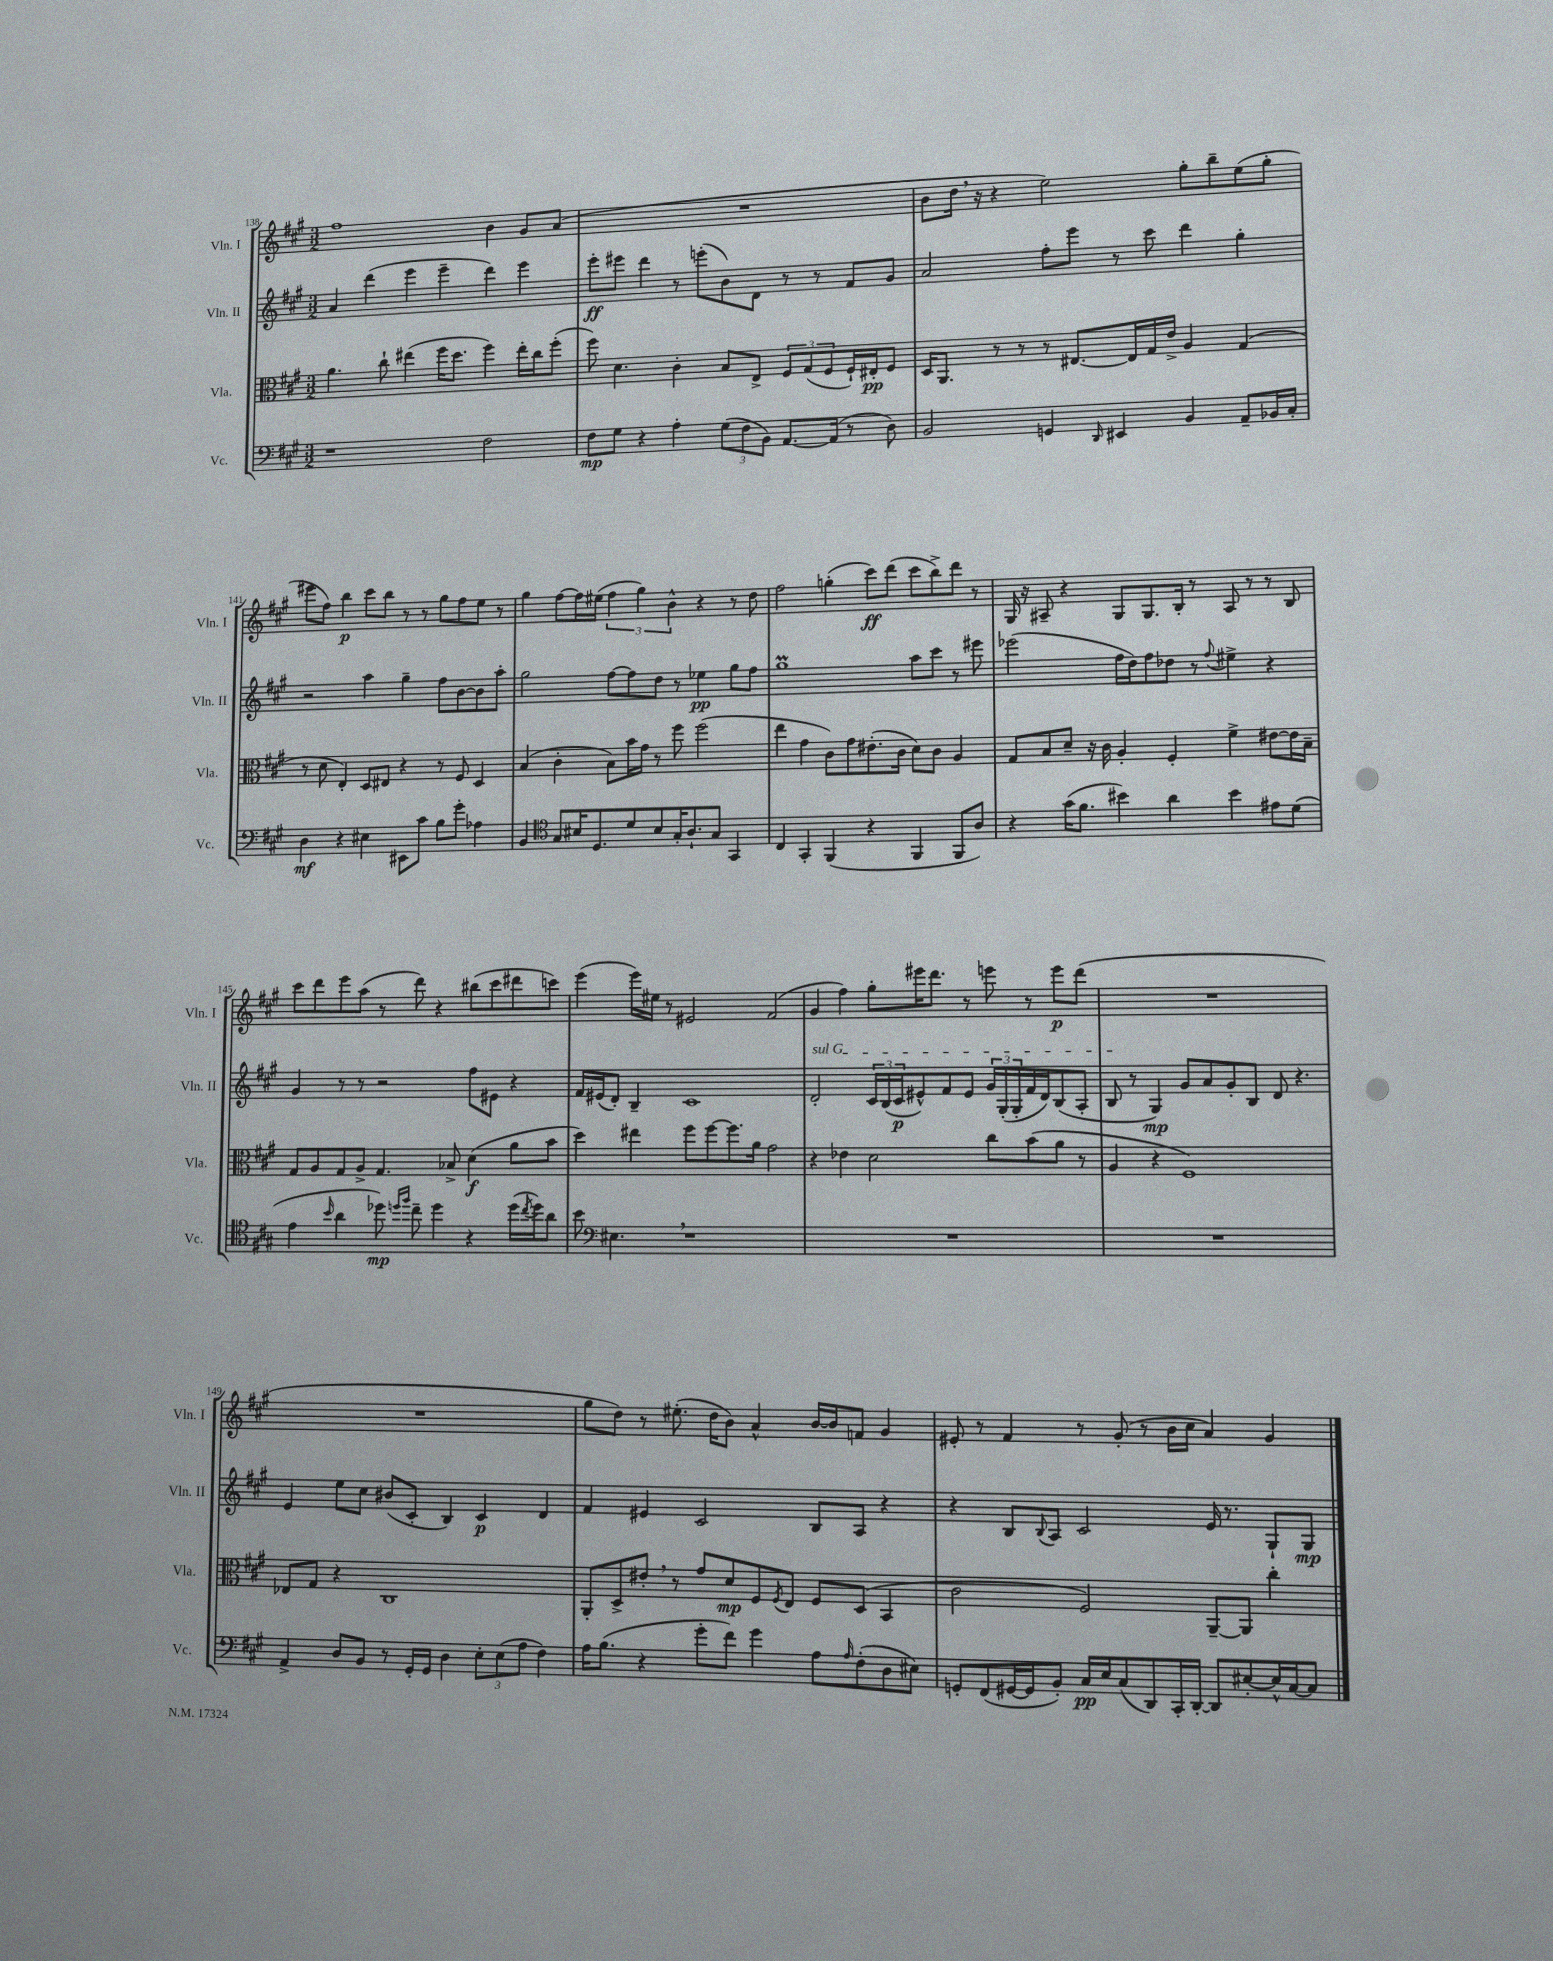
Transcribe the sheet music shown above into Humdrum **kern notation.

**kern	**dynam	**kern	**dynam	**kern	**dynam	**kern	**dynam
*part4	*part4	*part3	*part3	*part2	*part2	*part1	*part1
*staff4	*staff4	*staff3	*staff3	*staff2	*staff2	*staff1	*staff1
*I"Vc.	*	*I"Vla.	*	*I"Vln. II	*	*I"Vln. I	*
*I'Vc.	*	*I'Vla.	*	*I'Vln. II	*	*I'Vln. I	*
*clefF4	*	*clefC3	*	*clefG2	*	*clefG2	*
*k[f#c#g#]	*	*k[f#c#g#]	*	*k[f#c#g#]	*	*k[f#c#g#]	*
*M3/2	*	*M3/2	*	*M3/2	*	*M3/2	*
=138	=138	=138	=138	=138	=138	=138	=138
1r	.	4.a\	.	4a/	.	1ff#	.
.	.	.	.	(4ddd\	.	.	.
.	.	8cc#`\	.	.	.	.	.
.	.	(4ee#X\	.	4eee\	.	.	.
.	.	16ff#\KL	.	4eee~\	.	.	.
.	.	8.dd\J	.	.	.	.	.
2F#\	.	4ff#\)	.	4ddd\)	.	4b\	.
.	.	16ee#'\LL	.	4eee\	.	8g#/L	.
.	.	16cc#\J	.	.	.	.	.
.	.	(8ff#'\J	.	.	.	(8a/J	.
=139	=139	=139	=139	=139	=139	=139	=139
8F#\L	mp	8ff#\)	.	8eee'\L	ff	1.r	.
8G#\J	.	4.d\	.	8eee#X\J	.	.	.
4r	.	.	.	4ddd\	.	.	.
4A'\	.	4c#'\	.	8r	.	.	.
.	.	.	.	(8eeen'\L	.	.	.
(12G#\L	.	8B/L	.	8b\)	.	.	.
12F#\	.	.	.	.	.	.	.
.	.	8E^/J	.	8d\J	.	.	.
12BB\J)	.	.	.	.	.	.	.
[8.AA/L	.	12F#/L	.	8r	.	.	.
.	.	(12G#/	.	.	.	.	.
.	.	.	.	8r	.	.	.
.	.	12F#/	.	.	.	.	.
(16AA/Jk]	.	.	.	.	.	.	.
8r	.	16F#`/L)	.	8f#/L	.	.	.
.	.	16E#X'/J	pp	.	.	.	.
8D\)	.	8F#/J	.	8g#/J	.	.	.
=140	=140	=140	=140	=140	=140	=140	=140
2BB/	.	16D/KL	.	2a/	.	8b\L	.
.	.	8.AA/J	.	.	.	.	.
.	.	.	.	.	.	16dd,\Jk	.
.	.	.	.	.	.	16r	.
.	.	8r	.	.	.	4r	.
.	.	8r	.	.	.	.	.
4GGn/	.	8r	.	8ff#'\L	.	2ee\)	.
.	.	[8.E#X/L	.	8eee\J	.	.	.
16qqDD/	.	.	.	.	.	.	.
4EE#X/	.	.	.	8r	.	.	.
.	.	16E#/L]	.	.	.	.	.
.	.	16G#/	.	8ccc#\	.	.	.
.	.	16e^/JJ	.	.	.	.	.
4BB/	.	4A/	.	4ddd\	.	8gg#'\L	.
.	.	.	.	.	.	8bb~\	.
8AA~/L	.	(4G#/	.	4gg#'\	.	(8ee\	.
16BB-X/L	.	.	.	.	.	8gg#'\J	.
16C#'/JJ	.	.	.	.	.	.	.
!!LO:LB:g=z
=141	=141	=141	=141	=141	=141	=141	=141
4D\	mf	8r	.	2r	.	8eee#X\L	.
.	.	8d\	.	.	.	8ff#\J)	.
4r	.	4E'/)	.	.	.	4bb\	p
4E#X\	.	8D/L	.	4aa\	.	8ccc#\L	.
.	.	8E#X/J	.	.	.	8bb\J	.
8EE#X\L	.	4r	.	4gg#~\	.	8r	.
8c#\J	.	.	.	.	.	8r	.
8B\L	.	8r	.	8ff#\L	.	8gg#\L	.
8g#'\J	.	8F#/	.	[8b\	.	8ff#\	.
4A-X\	.	4D/	.	8b\]	.	8ee\J	.
.	.	.	.	8aa'\J	.	8r	.
=142	=142	=142	=142	=142	=142	=142	=142
4BB/	.	(4B/	.	2gg#\	.	4gg#\	.
*clefC4	*	*	*	*	*	*	*
8G#/L	.	4c#'\	.	.	.	[8ff#\L	.
16B#X/K	.	.	.	.	.	16ff#\L]	.
8.D/	.	.	.	.	.	(16ee#X\JJ	.
.	.	8B\L)	.	[8ff#\L	.	6ff#\	.
8d/	.	16b\L	.	8ff#\]	.	.	.
.	.	.	.	.	.	6gg#\)	.
.	.	16g#\JJ	.	.	.	.	.
8B#/	.	8r	.	8dd\J	.	.	.
.	.	.	.	.	.	6b^^\	.
16G#'/K	.	8ff#\	.	8r	.	.	.
8.A`/	.	.	.	.	.	.	.
.	.	(2ff#\	.	4ee-X\	pp	4r	.
8G#/J	.	.	.	.	.	.	.
4GG#/	.	.	.	8gg#\L	.	8r	.
.	.	.	.	8ff#\J	.	8dd\	.
=143	=143	=143	=143	=143	=143	=143	=143
4C#/	.	4ee\	.	1gg#m	.	2ff#\	.
4GG#'/	.	4g#\	.	.	.	.	.
(4FF#/	.	8c#\L)	.	.	.	(4ggn'\	.
.	.	8g#\	.	.	.	.	.
4r	.	(8.e#X'\	.	.	.	8ccc#\L)	ff
.	.	.	.	.	.	(8ddd\J	.
.	.	16c#\Jk	.	.	.	.	.
4FF#/	.	8d\L)	.	8aa\L	.	8ccc#\L	.
.	.	8c#\J	.	8ccc#\J	.	8bb^\)	.
8FF#/L	.	4A/	.	8r	.	8ddd\J	.
8A/J)	.	.	.	8eee#X\	.	8r	.
=144	=144	=144	=144	=144	=144	=144	=144
4r	.	8G#/L	.	(2eee-X\	.	16G#/	.
.	.	.	.	.	.	16r	.
.	.	8B/	.	.	.	8A#X~/	.
(16g#\KL	.	8d~/J	.	.	.	4r	.
8.f#\J	.	.	.	.	.	.	.
.	.	16r	.	.	.	.	.
.	.	16c#\	.	.	.	.	.
4b#X\)	.	4A'/	.	16ff#\LL	.	8G#/L	.
.	.	.	.	16dd\J)	.	.	.
.	.	.	.	8ff#\	.	8.G#/	.
4a\	.	4F#'/	.	8dd-X\J	.	.	.
.	.	.	.	.	.	16B'/Jk	.
.	.	.	.	8r	.	8r	.
.	.	.	.	8qqff#/	.	.	.
4b#\	.	4f#^\	.	4ee#X^\	.	8A#/	.
.	.	.	.	.	.	8r	.
8e#X\L	.	[8e#X\L	.	4r	.	8r	.
(8d\J	.	16e#\L]	.	.	.	8B/	.
.	.	16B~\JJ	.	.	.	.	.
!!LO:LB:g=z
=145	=145	=145	=145	=145	=145	=145	=145
4e\	.	8G#/L	.	4g#/	.	8ccc#\L	.
.	.	8A/	.	.	.	8ddd\	.
16qqb/	.	.	.	.	.	.	.
4a\	.	8G#/	.	8r	.	8eee\	.
.	.	8A^/J	.	8r	.	(8aa\J	.
8dd-X\)	mp	4.G#/	.	2r	.	8r	.
16qqddn/LL	.	.	.	.	.	.	.
16qqff#/JJ	.	.	.	.	.	.	.
8cc#~\	.	.	.	.	.	8ddd\)	.
4dd\	.	.	.	.	.	4r	.
.	.	8B-X^/	.	.	.	.	.
4r	.	(4d\	f	8ff#\L	.	(8bb#X\L	.
.	.	.	.	8e#X\J	.	8ccc#\	.
(16dd\LL	.	8a\L	.	4r	.	8ddd#X\	.
8qcc#/	.	.	.	.	.	.	.
16dd\J)	.	.	.	.	.	.	.
8a\J	.	8b\J	.	.	.	8cccn\J)	.
=146	=146	=146	=146	=146	=146	=146	=146
8b\	.	4dd\)	.	16f#/LL	.	(4eee\	.
.	.	.	.	(16e#X/J	.	.	.
*clefF4	*	*	*	*	*	*	*
4.E#X,\	.	.	.	8d'/J)	.	.	.
.	.	4ee#X\	.	4B~/	.	16eee\LL)	.
.	.	.	.	.	.	16ee#X\JJ	.
.	.	.	.	.	.	8r	.
1r	.	8ff#\L	.	1c#	.	2e#X/	.
.	.	[8ff#\	.	.	.	.	.
.	.	8.ff#\]	.	.	.	.	.
.	.	16a\Jk	.	.	.	.	.
.	.	2g#\	.	.	.	(2f#/	.
=147	=147	=147	=147	=147	=147	=147	=147
!	!	!	!	!LO:TX:a:i:t=sul G	!	!	!
1.r	.	4r	.	2d'/	.	4g#/	.
.	.	4e-X\	.	.	.	4ff#\)	.
.	.	2d\	.	24c#/LL	.	8gg#'\L	.
.	.	.	.	(24B/	.	.	.
.	.	.	.	24c#/J	p	.	.
.	.	.	.	8e#X^^/)	.	16eee#X\K	.
.	.	.	.	.	.	8.ddd\J	.
.	.	.	.	8f#/	.	.	.
.	.	.	.	8e#/J	.	8r	.
.	.	8cc#\L	.	24g#/LL	.	8eeen\	.
.	.	.	.	(24G#'/	.	.	.
.	.	.	.	24G#'/	.	.	.
.	.	(8b\	.	16f#/	.	8r	.
.	.	.	.	16d/J)	.	.	.
.	.	8a\J	.	(8B/	.	8eee\L	p
.	.	8r	.	8A'/J	.	(8ddd\J	.
=148	=148	=148	=148	=148	=148	=148	=148
1.r	.	4A/	.	8B/	.	1.r	.
.	.	.	.	8r	.	.	.
.	.	4r	.	4G#/)	mp	.	.
.	.	1F#)	.	8g#/L	.	.	.
.	.	.	.	8a/	.	.	.
.	.	.	.	8g#'/	.	.	.
.	.	.	.	8B/J	.	.	.
.	.	.	.	8d/	.	.	.
.	.	.	.	4.r	.	.	.
!!LO:LB:g=z
=149	=149	=149	=149	=149	=149	=149	=149
4AA^/	.	8E-X/L	.	4e/	.	1.r	.
.	.	8G#/J	.	.	.	.	.
8D/L	.	4r	.	8ee\L	.	.	.
8BB/J	.	.	.	8cc#\J	.	.	.
8r	.	1C#	.	(8b#X/L	.	.	.
16GG#'/LL	.	.	.	8c#'/J	.	.	.
16GG#/JJ	.	.	.	.	.	.	.
4D\	.	.	.	4B/)	.	.	.
12E'\L	.	.	.	4c#/	p	.	.
(12E\	.	.	.	.	.	.	.
12A\J	.	.	.	.	.	.	.
4F#\)	.	.	.	4d/	.	.	.
=150	=150	=150	=150	=150	=150	=150	=150
16A\KL	.	8AA'/L	.	4f#/	.	8gg#\L	.
(8.B\J	.	.	.	.	.	.	.
.	.	8D^/	.	.	.	8dd\J)	.
4r	.	8e#X',/J	.	4e#X/	.	8r	.
.	.	8r	.	.	.	(8.ee#X'\	.
8g#'\L	.	8g#/L	.	2c#/	.	.	.
.	.	.	.	.	.	16dd\KL	.
8f#\J)	.	8d/	mp	.	.	8b\J)	.
4g#\	.	8F#/	.	.	.	4a^^/	.
.	.	8qF#/	.	.	.	.	.
.	.	8E/J	.	.	.	.	.
8A\L	.	8F#/L	.	8B/L	.	[16b/LL	.
.	.	.	.	.	.	16b/J]	.
16qqA/	.	.	.	.	.	.	.
(8F#'\	.	(8D/J	.	8A/J	.	8fn/J	.
8D\	.	4BB/	.	4r	.	4g#/	.
8E#X\J)	.	.	.	.	.	.	.
=151	=151	=151	=151	=151	=151	=151	=151
8GGn'/L	.	2c#\	.	4r	.	8e#X'/	.
(8FF#/	.	.	.	.	.	8r	.
[16GG#X/L	.	.	.	8B/L	.	4f#/	.
16GG#/J]	.	.	.	.	.	.	.
.	.	.	.	8qqB/	.	.	.
8BB'/J)	.	.	.	8A/J	.	.	.
16C#/LL	pp	2F#/)	.	2c#/	.	8r	.
16E/J	.	.	.	.	.	.	.
(8C#/	.	.	.	.	.	(8g#'/	.
8DD/)	.	.	.	.	.	8r	.
16CC#'/L	.	.	.	.	.	16b\LL	.
[16DD'/JJ	.	.	.	.	.	16cc#\JJ	.
8DD/L]	.	[8AA~/L	.	16e/	.	4a/)	.
.	.	.	.	8.r	.	.	.
[8E#X'/	.	8AA/J]	.	.	.	.	.
16E#^^/L]	.	4cc#'\	.	8G#`/L	.	4g#/	.
[16C#/J	.	.	.	.	.	.	.
8C#/J]	.	.	.	8G#/J	mp	.	.
==	==	==	==	==	==	==	==
*-	*-	*-	*-	*-	*-	*-	*-
